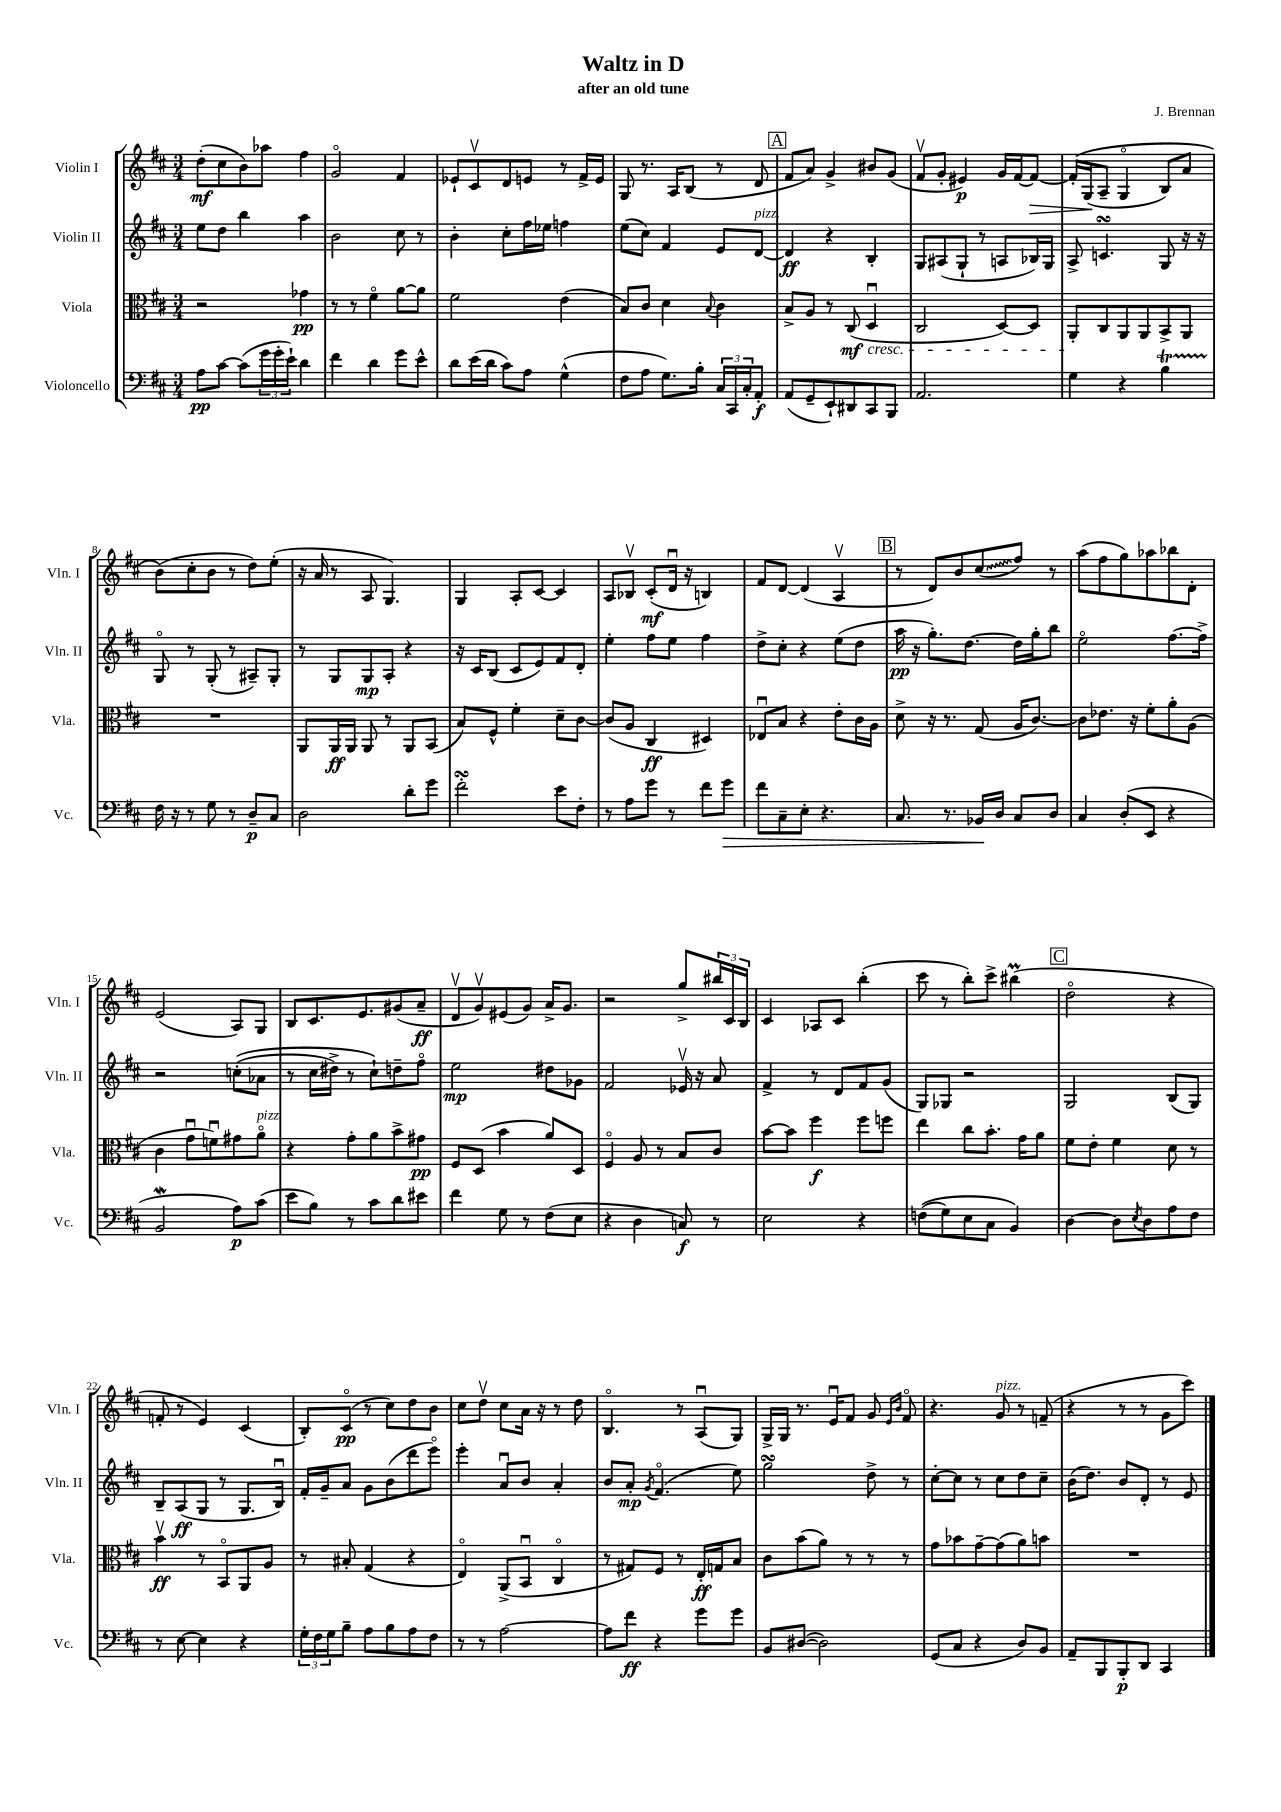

**kern	**kern	**kern	**kern
*staff4	*staff3	*staff2	*staff1
*clefF4	*clefC3	*clefG2	*clefG2
*k[f#c#]	*k[f#c#]	*k[f#c#]	*k[f#c#]
*M3/4	*M3/4	*M3/4	*M3/4
8A	2r	8ee	(8dd'
[8c#	.	8dd	8cc#
(8c#]	.	4bb	8b)
24g	.	.	8aa-
24g'	.	.	.
24e`)	.	.	.
4d	4g-	4aa	4ff#
=	=	=	=
4f#	8r	2b	2go
.	8r	.	.
4d	4f#o	.	.
8g	[8a	8cc#	4f#
8e^^	8a]	8r	.
=	=	=	=
8d	2f#	4b'	8e-`
(16e	.	.	8c#v
16d	.	.	.
8c#)	.	8cc#'	8d
8A	.	16ff#	8e
.	.	16ee-	.
(4G^^	(4e	4ff	8r
.	.	.	16f#^
.	.	.	16e
=	=	=	=
8F#	8B)	(8ee	8G
8A	8c#	8cc#)	8.r
8.G)	4d	4f#	.
.	.	.	16A
.	.	.	(8B
16B'	.	.	.
.	8qqB	.	.
24C#	4c#	8e	8r
24CC#	.	.	.
24C#'	.	.	.
8AA'	.	[8d	8d
=	=	=	=
(8AA	8B^	4d]	8f#
8GG~	8A	.	8a)
8EE`)	8r	4r	4g^
8DD#	(8C#	.	.
8CC#	4Du	4B'	8b#
8BBB	.	.	(8g
=	=	=	=
2.AA	2C#	8G	8f#v
.	.	(8A#	8g'
.	.	8G`	4e#)
.	.	8r	.
.	[8D)	8A	16g
.	.	.	[16f#
.	8D]	16B-)	8f#_
.	.	16G	.
=	=	=	=
4G	8AA'	8A^	&(16f#']
.	.	.	(16G
.	8C#	4.c	8A~
4r	8AA	.	4Go
.	8AA	.	.
4B	8BB^	8G	8B)
.	8AA	16r	8a
.	.	16r	.
=	=	=	=
16F#	2.r	8Go	(8b&)
16r	.	.	.
8r	.	8r	8cc#'
8G	.	(8G'	8b
8r	.	8r	8r
8D~	.	8A#~)	8dd)
8C#	.	8G'	(8ee'
=	=	=	=
2D	8AA	8r	16r
.	.	.	16a
.	16AA	8G	8r
.	16AA	.	.
.	8AA	8G	8A
.	8r	8A'	4.G)
8d'	8AA	4r	.
8g	(8BB	.	.
=	=	=	=
2f#'	8B)	16r	4G
.	.	16c#	.
.	8F#^^	(8B	.
.	4f#'	8c#	8A'
.	.	8e)	[8c#
8e	8d~	8f#	4c#]
8F#'	[8c#	8d'	.
=	=	=	=
8r	(8c#]	4ee'	8A
8A	8A	.	8B-v
8g	4C#	8ff#	(8c#'
8r	.	8ee	16du
.	.	.	16r
8f#	4D#)	4ff#	4B)
8g	.	.	.
=	=	=	=
8f#	8E-u	8dd^	8f#
8C#~	8B	8cc#'	[8d
8E'	4r	4r	(4d]
4.r	.	.	.
.	8e'	(8ee	4Av
.	16c#	8dd	.
.	16A	.	.
=	=	=	=
8.C#	8d^	16aa	8r
.	.	16r	.
.	16r	8.gg')	8d)
8.r	8.r	.	.
.	.	.	8b
.	.	[8.dd	.
16BB-	(8G	.	(8cc#
16D	.	.	.
8C#	16A	16dd]	8ff#)
.	[8.c#)	16gg'	.
8D	.	8bb	8r
=	=	=	=
4C#	8c#]	2eeo	(8aa
.	8.e-	.	8ff#
(8D'	.	.	8gg)
.	16r	.	.
8EE	8f#'	.	8aa-
4r	8a'	[8.ff#	8bb-
.	(8A	.	8d'
.	.	16ff#^]	.
=	=	=	=
2BB	4c#	2r	(2e
.	8gu	.	.
.	8fu)	.	.
8A)	8g#	&((8cc'	8A)
(8c#	8ao	8a-	8G
=	=	=	=
8e	4r	8r	8B
8B)	.	16cc#	8.c#
.	.	16dd#^)	.
8r	8g'	8r	.
.	.	.	8.e
8c#	8a	8cc#`&)	.
8d	8b^	8dd~	(8g#
8e#	8g#	8ff#o	8a~
=	=	=	=
4f#	8F#	2ee	8dv
.	(8D	.	8gv)
8G	4b	.	(8e#
8r	.	.	8g)
(8F#	8a)	8dd#	16a^
.	.	.	8.g
8E	8D	8g-	.
=	=	=	=
4r	4F#o	2f#	2r
4D	8A	.	.
.	8r	.	.
8C)	8B	16e-v	8gg^
.	.	16r	.
8r	8c#	8a	24bb#
.	.	.	24c#
.	.	.	24B
=	=	=	=
2E	[8b	4f#^	4c#
.	8b]	.	.
.	4ff#	8r	8A-
.	.	8d	8c#
4r	8ff#	8f#	(4bb'
.	8ff	(8g	.
=	=	=	=
&((8F	4ee	8G)	8ccc#
8G)	.	8G-	8r
8E	8cc#	2r	8bb')
8C#	8.b'	.	8ccc#^
4BB&)	.	.	(4bb#
.	16g	.	.
.	8a	.	.
=	=	=	=
[4D	8f#	2G	2ddo
.	8e'	.	.
8D]	4f#	.	.
8qE	.	.	.
8D	.	.	.
8A	8d	(8B	4r
8F#	8r	8G)	.
=	=	=	=
8r	4bv	8B~	8f'
[8E	.	(8A	8r
4E]	8r	8G	4e)
.	8BBo	8r	.
4r	8AA	8.G	(4c#
.	8A	.	.
.	.	16Bu)	.
=	=	=	=
24G'	8r	16f#'	8B')
24F#	.	.	.
.	.	16g~	.
24G	.	.	.
8B~	8B#'	8a	(8c#o
8A	(4G	8g	8r
8B	.	(8b	8cc#)
8A	4r	8ddd	8dd
8F#	.	8eeeo)	8b
=	=	=	=
8r	4Eo)	4eee'	8cc#
8r	.	.	8ddv
[2A	(8AA^	8au	8cc#
.	8BBu	8b	16a
.	.	.	16r
.	4C#o	4a'	8r
.	.	.	8dd
=	=	=	=
8A]	8r	8b	4.Bo
8f#	8G#)	8a'	.
.	.	8qg	.
4r	8F#	(4.f#o	.
.	8r	.	8r
8g	16E'	.	(8Au
.	16G	.	.
8g	8B	8ee)	8G)
=	=	=	=
8BB	8c#	2gg	16G^
.	.	.	16G
([8D#	(8b	.	8.r
2D#])	8a)	.	.
.	.	.	16eu
.	8r	.	8f#
.	8r	8dd^	8g
.	.	.	16qqe
.	.	.	16qqb
.	8r	8r	8f#o
=	=	=	=
(8GG	8g	[8cc#'	4.r
8C#	8b-	8cc#]	.
4r	[8g~	8r	.
.	(8g]	8cc#	8g
8D)	8a)	8dd	8r
8BB	8b	8cc#~	(8f~
=	=	=	=
8AA~	2.r	(16b	4r
.	.	8.dd)	.
8BBB	.	.	.
8BBB'	.	8b	8r
8DD	.	8d'	8r
4CC#	.	8r	8g
.	.	8e	8ccc#)
==	==	==	==
*-	*-	*-	*-
